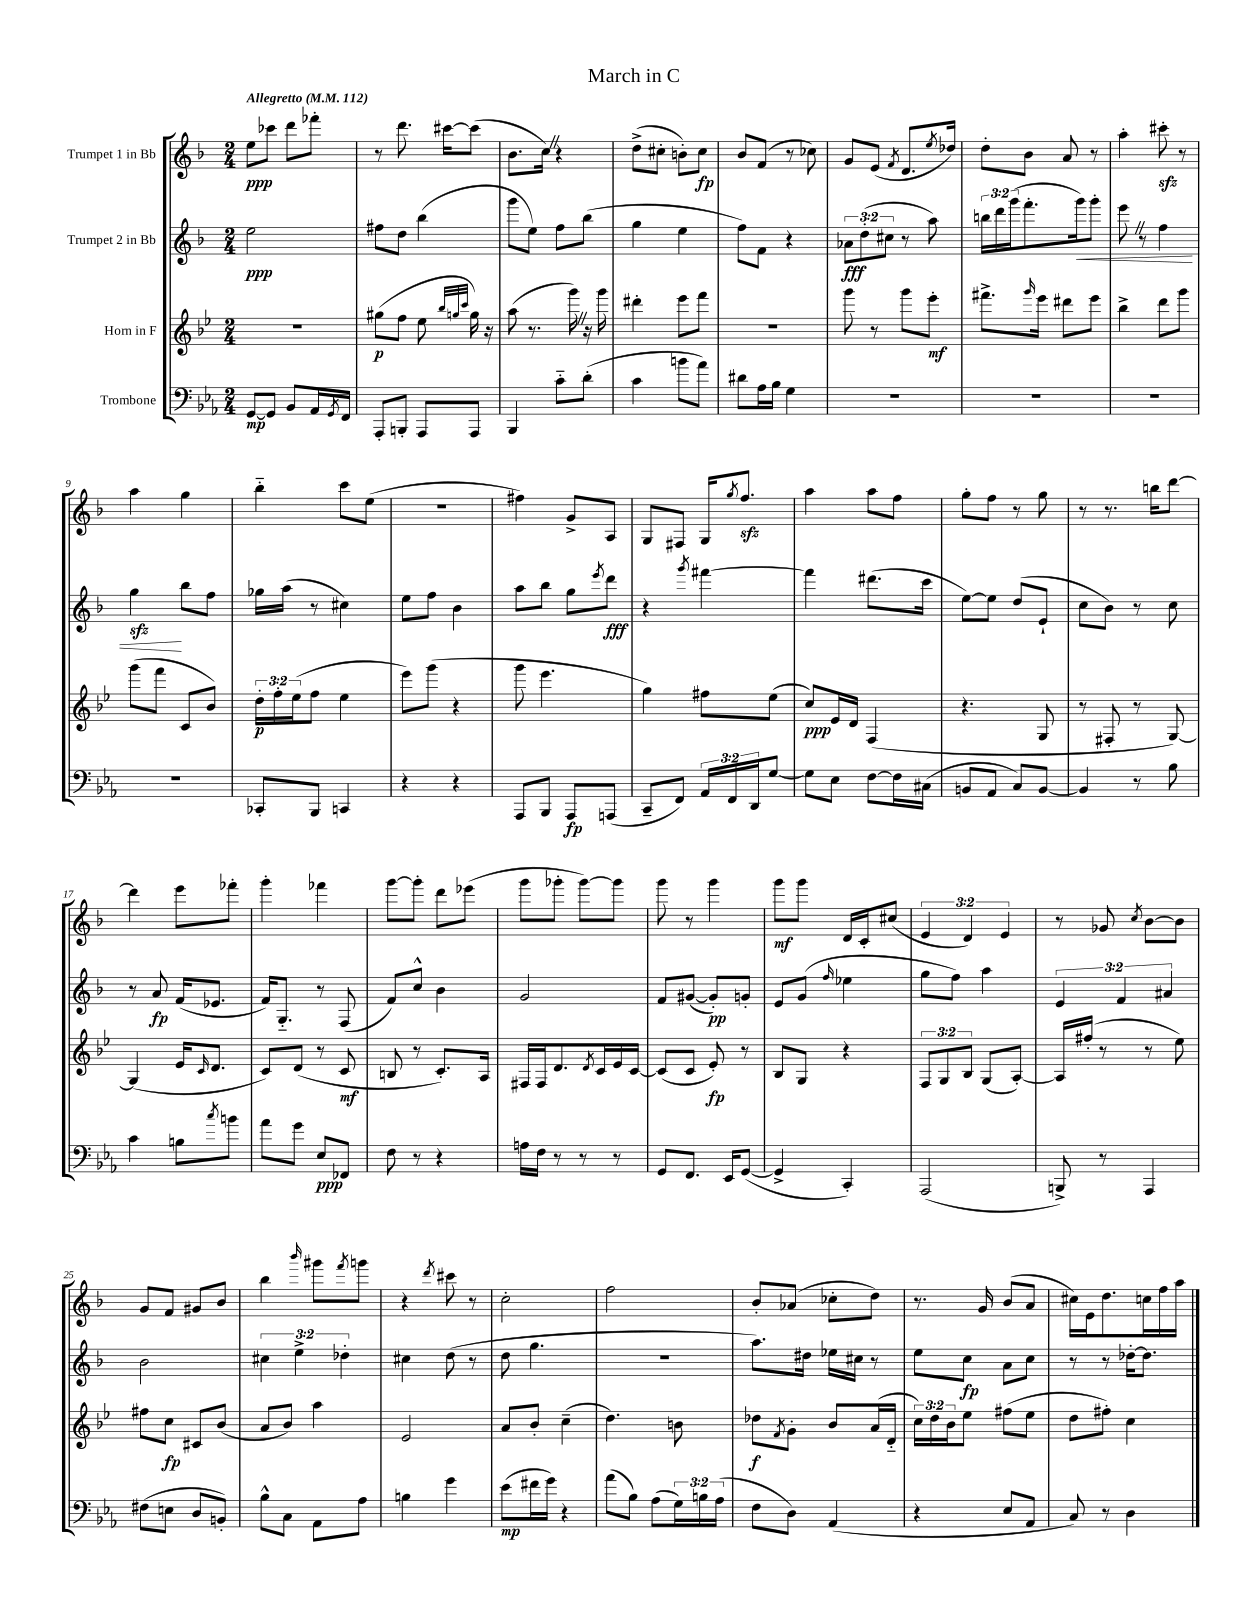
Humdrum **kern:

**kern	**dynam	**kern	**dynam	**kern	**dynam	**kern	**dynam
*part4	*part4	*part3	*part3	*part2	*part2	*part1	*part1
*staff4	*staff4	*staff3	*staff3	*staff2	*staff2	*staff1	*staff1
*I"Trombone	*	*I"Horn in F	*	*I"Trumpet 2 in Bb	*	*I"Trumpet 1 in Bb	*
*clefF4	*	*clefG2	*	*clefG2	*	*clefG2	*
*k[b-e-a-]	*	*k[b-e-]	*	*k[b-]	*	*k[b-]	*
*M2/4	*	*M2/4	*	*M2/4	*	*M2/4	*
*MM112	*	*MM112	*	*MM112	*	*MM112	*
=1	=1	=1	=1	=1	=1	=1	=1
!	!	!	!	!	!	!LO:TX:a:B:t=Allegretto	!
[8GG/L	mp	2r	.	2ee\	ppp	8ee\L	ppp
8GG/J]	.	.	.	.	.	8ccc-X\J	.
8BB-/L	.	.	.	.	.	8ddd\L	.
16AA-/L	.	.	.	.	.	8fff-X'\J	.
8qGG/	.	.	.	.	.	.	.
16FF/JJ	.	.	.	.	.	.	.
=2	=2	=2	=2	=2	=2	=2	=2
8AAA-'/L	.	(8gg#X\L	p	8ff#X\L	.	8r	.
8BBBn'/J	.	8ff\J	.	8dd\J	.	8.ddd\	.
8AAA-/L	.	8ee-\	.	(4bb-\	.	.	.
.	.	.	.	.	.	[16ccc#X\KL	.
.	.	32qqbb-/LLL	.	.	.	.	.
.	.	32qqggn/	.	.	.	.	.
.	.	32qqccc/JJJ	.	.	.	.	.
8AAA-/J	.	16gg\)	.	.	.	(8ccc#\J]	.
.	.	16r	.	.	.	.	.
=3	=3	=3	=3	=3	=3	=3	=3
4BBB-/	.	(8aa\	.	8ggg\L	.	8.b-\L	.
.	.	8.r	.	8ee\J)	.	.	.
.	.	.	.	.	.	16ccZ\Jk)	.
8c\L	.	.	.	8ff\L	.	4r	.
.	.	16gggZ\)	.	.	.	.	.
(8d'\J	.	16r	.	(8bb-\J	.	.	.
.	.	16ggg\	.	.	.	.	.
=4	=4	=4	=4	=4	=4	=4	=4
4c\	.	4ddd#X'\	.	4gg\	.	(8dd^\L	.
.	.	.	.	.	.	8cc#X'\J	.
8bn\L	.	8eee-\L	.	4ee\	.	8bn'\L)	.
8a-\J)	.	8fff\J	.	.	.	8cc#\J	fp
=5	=5	=5	=5	=5	=5	=5	=5
8d#X\L	.	2r	.	8ff\L)	.	8b-/L	.
16A-\L	.	.	.	8f\J	.	(8f/J	.
16B-\JJ	.	.	.	.	.	.	.
4G\	.	.	.	4r	.	8r	.
.	.	.	.	.	.	8cc-X\)	.
=6	=6	=6	=6	=6	=6	=6	=6
2r	.	8ggg\	.	12a-X\L	fff	8g/L	.
.	.	.	.	(12dd'\	.	.	.
.	.	8r	.	.	.	(8e/J	.
.	.	.	.	12cc#X\J	.	.	.
.	.	.	.	.	.	8qf/	.
.	.	8ggg\L	.	8r	.	8.d/L	.
.	.	8eee-'\J	mf	8aa\)	.	.	.
.	.	.	.	.	.	8qee/	.
.	.	.	.	.	.	16dd-X/Jk)	.
=7	=7	=7	=7	=7	=7	=7	=7
2r	.	8.fff#X^\L	.	24bbn\LL	.	8dd'\L	.
.	.	.	.	24ddd\	.	.	.
.	.	.	.	(24ggg\J	.	.	.
.	.	.	.	8.fff'\	.	8b-\J	.
.	.	16qqggg/	.	.	.	.	.
.	.	16eee-\Jk	.	.	.	.	.
.	.	8ddd#X\L	.	.	.	8a/	.
!	!	!	!	!	!LO:HP:b	!	!
.	.	.	.	16ggg\k)	<	.	.
.	.	8eee-\J	.	8ggg'\J	.	8r	.
=8	=8	=8	=8	=8	=8	=8	=8
2r	.	4bb-^\	.	8eeeZ\	.	4aa'\	.
.	.	.	.	8r	.	.	.
.	.	8ddd\L	.	4ff\	.	8ccc#Xzz'\	.
.	.	8ggg\J	.	.	.	8r	.
!!LO:LB:g=z
=9	=9	=9	=9	=9	=9	=9	=9
2r	.	(8ggg\L	.	4ggzz\	.	4aa\	.
.	.	8fff\J	.	.	.	.	.
.	.	8c/L	.	8bb-\L	[	4gg\	.
.	.	8b-/J)	.	8ff\J	.	.	.
=10	=10	=10	=10	=10	=10	=10	=10
8CC-X'/L	.	24dd'\LL	p	16gg-X\LL	.	4bb-\	.
.	.	24ff'\	.	.	.	.	.
.	.	.	.	(16aa\JJ	.	.	.
.	.	(24ee-\J	.	.	.	.	.
8BBB-/J	.	8ff\J	.	8r	.	.	.
4CCn/	.	4ee-\	.	4cc#X\)	.	8ccc\L	.
.	.	.	.	.	.	(8ee\J	.
=11	=11	=11	=11	=11	=11	=11	=11
4r	.	8eee-\L)	.	8ee\L	.	2r	.
.	.	(8ggg\J	.	8ff\J	.	.	.
4r	.	4r	.	4b-\	.	.	.
=12	=12	=12	=12	=12	=12	=12	=12
8AAA-/L	.	8ggg\	.	8aa\L	.	4ff#X\)	.
8BBB-/J	.	4.eee-\	.	8bb-\J	.	.	.
8AAA-/L	fp	.	.	8gg\L	.	8g^/L	.
.	.	.	.	8qeee/	.	.	.
(8AAAn/J	.	.	.	8ddd\J	fff	8A/J	.
=13	=13	=13	=13	=13	=13	=13	=13
8CC~/L	.	4gg\)	.	4r	.	8G/L	.
8FF/J)	.	.	.	.	.	8F#X/J	.
.	.	.	.	8qggg/	.	.	.
24AA-/LL	.	8ff#X\L	.	[4fff#X\	.	16G/KL	.
24FF/	.	.	.	.	.	.	.
.	.	.	.	.	.	8qgg/	.
.	.	.	.	.	.	8.ffzz/J	.
24DD/J	.	.	.	.	.	.	.
[8G/J	.	(8ee-\J	.	.	.	.	.
=14	=14	=14	=14	=14	=14	=14	=14
8G\L]	.	8cc/L)	ppp	4fff#\]	.	4aa\	.
8E-\J	.	16e-/L	.	.	.	.	.
.	.	16d/JJ	.	.	.	.	.
[8F\L	.	(4F/	.	(8.ddd#X\L	.	8aa\L	.
16F\L]	.	.	.	.	.	8ff\J	.
(16C#X\JJ	.	.	.	16ccc\Jk	.	.	.
=15	=15	=15	=15	=15	=15	=15	=15
8BBn/L	.	4.r	.	[8ee\L)	.	8gg'\L	.
8AA-/J	.	.	.	8ee\J]	.	8ff\J	.
8C/L)	.	.	.	(8dd/L	.	8r	.
[8BB/J	.	8G/	.	8e`/J	.	8gg\	.
=16	=16	=16	=16	=16	=16	=16	=16
4BB/]	.	8r	.	8cc\L	.	8r	.
.	.	8F#X'/	.	8b-\J)	.	8.r	.
8r	.	8r	.	8r	.	.	.
.	.	.	.	.	.	16bbn\KL	.
8B-\	.	[8G/)	.	8cc\	.	[8ddd\J	.
!!LO:LB:g=z
=17	=17	=17	=17	=17	=17	=17	=17
4c\	.	(4G/]	.	8r	.	4ddd\]	.
.	.	.	.	8a/	fp	.	.
8Bn\L	.	16e-/KL	.	(16f/KL	.	8eee\L	.
.	.	16qqc/	.	.	.	.	.
.	.	8.d/J	.	8.e-X/J	.	.	.
8qcc/	.	.	.	.	.	.	.
8bn\J	.	.	.	.	.	8fff-X'\J	.
=18	=18	=18	=18	=18	=18	=18	=18
8a-\L	.	8c/L)	.	16f/KL)	.	4ggg'\	.
.	.	.	.	8.G/J	.	.	.
8g\J	.	(8d/J	.	.	.	.	.
8E-/L	ppp	8r	.	8r	.	4fff-X\	.
8FF-X/J	.	8c/	mf	(8F/	.	.	.
=19	=19	=19	=19	=19	=19	=19	=19
8F\	.	8Bn/	.	8f/L)	.	[8ggg\L	.
8r	.	8r	.	8cc^^/J	.	8ggg'\J]	.
4r	.	8.c'/L)	.	4b-\	.	8ddd\L	.
.	.	.	.	.	.	(8eee-X\J	.
.	.	16A/Jk	.	.	.	.	.
=20	=20	=20	=20	=20	=20	=20	=20
16An\LL	.	16F#X/LL	.	2g/	.	8ggg\L	.
16F\JJ	.	16F#/J	.	.	.	.	.
8r	.	8.d/	.	.	.	8ggg-X'\J	.
8r	.	.	.	.	.	[8ggg-\L)	.
.	.	8qd/	.	.	.	.	.
.	.	16c/L	.	.	.	.	.
8r	.	16e-/	.	.	.	8ggg-\J]	.
.	.	[16c/JJ	.	.	.	.	.
=21	=21	=21	=21	=21	=21	=21	=21
8GG/L	.	(8c/L]	.	8f/L	.	8ggg\	.
8.FF/J	.	8c/J	.	([8g#X/J	.	8r	.
.	.	8e-'/)	fp	8g#'/L])	pp	4ggg\	.
16EE-/KL	.	.	.	.	.	.	.
([8GG/J	.	8r	.	8gn'/J	.	.	.
=22	=22	=22	=22	=22	=22	=22	=22
4GG^/]	.	8B-/L	.	8e/L	.	8ggg\L	mf
.	.	8G/J	.	(8g/J	.	8ggg\J	.
.	.	.	.	16qqff/	.	.	.
4CC'/)	.	4r	.	4ee-X\	.	16d/LL	.
.	.	.	.	.	.	16c'/J	.
.	.	.	.	.	.	(8cc#X/J	.
=23	=23	=23	=23	=23	=23	=23	=23
(2AAA-/	.	12F/L	.	8gg\L	.	6e/	.
.	.	12G/	.	.	.	.	.
.	.	.	.	8ff\J)	.	.	.
.	.	12B-/J	.	.	.	6d/)	.
.	.	(8G/L	.	4aa\	.	.	.
.	.	.	.	.	.	6e/	.
.	.	[8A'/J)	.	.	.	.	.
=24	=24	=24	=24	=24	=24	=24	=24
8BBBn^/)	.	16A/LL]	.	6e/	.	8r	.
.	.	(16ff#X'/JJ	.	.	.	.	.
8r	.	8r	.	.	.	8g-X/	.
.	.	.	.	6f/	.	.	.
.	.	.	.	.	.	8qcc/	.
4AAA-/	.	8r	.	.	.	[8b-\L	.
.	.	.	.	6a#X/	.	.	.
.	.	8ee-\)	.	.	.	8b-\J]	.
!!LO:LB:g=z
=25	=25	=25	=25	=25	=25	=25	=25
(8F#X\L	.	8ff#X\L	.	2b-\	.	8g/L	.
8En\J	.	8cc\J	fp	.	.	8f/J	.
8D/L	.	8c#X/L	.	.	.	8g#X/L	.
8BBn'/J)	.	(8b-/J	.	.	.	8b-/J	.
=26	=26	=26	=26	=26	=26	=26	=26
8B-^^\L	.	8a/L	.	6cc#X\	.	4bb-\	.
8C\J	.	8b-/J)	.	.	.	.	.
.	.	.	.	6ee^\	.	.	.
.	.	.	.	.	.	16qqbbb-/	.
8AA-\L	.	4aa\	.	.	.	8ggg#X\L	.
.	.	.	.	6dd-X'\	.	.	.
.	.	.	.	.	.	8qfff/	.
8A-\J	.	.	.	.	.	8gggn\J	.
=27	=27	=27	=27	=27	=27	=27	=27
4Bn\	.	2e-/	.	4cc#X\	.	4r	.
.	.	.	.	.	.	8qddd/	.
4g\	.	.	.	(8dd\	.	8ccc#X\	.
.	.	.	.	8r	.	8r	.
=28	=28	=28	=28	=28	=28	=28	=28
(8e-\L	mp	8a/L	.	8dd\	.	2cc'\	.
16f#X\L	.	8b-'/J	.	4.gg\	.	.	.
16g\JJ)	.	.	.	.	.	.	.
4r	.	(4cc~\	.	.	.	.	.
=29	=29	=29	=29	=29	=29	=29	=29
(8a-\L	.	4.dd\)	.	2r	.	2ff\	.
8B-\J)	.	.	.	.	.	.	.
(8A-\L	.	.	.	.	.	.	.
24G\L)	.	8bn\	.	.	.	.	.
24Bn\	.	.	.	.	.	.	.
(24A-\JJ	.	.	.	.	.	.	.
=30	=30	=30	=30	=30	=30	=30	=30
8F\L	.	8dd-X\L	f	8.aa\L)	.	8b-'/L	.
.	.	8qf/	.	.	.	.	.
8D\J)	.	8g'\J	.	.	.	(8a-X/J	.
.	.	.	.	16dd#X\Jk	.	.	.
(4AA-/	.	8b-/L	.	16ee-X\LL	.	8cc-X'\L	.
.	.	.	.	16cc#X\JJ	.	.	.
.	.	(16a/L	.	8r	.	8dd\J)	.
.	.	16d/JJ	.	.	.	.	.
=31	=31	=31	=31	=31	=31	=31	=31
4r	.	24cc\LL)	.	8ee\L	.	8.r	.
.	.	24dd\	.	.	.	.	.
.	.	24b-\J	.	.	.	.	.
.	.	8ee-\J	.	8cc\J	fp	.	.
.	.	.	.	.	.	16g/	.
8E-/L	.	(8ff#X\L	.	8a\L	.	(8b-/L	.
8AA-/J	.	8ee-\J	.	8cc\J	.	8a/J	.
=32	=32	=32	=32	=32	=32	=32	=32
8C/)	.	8dd\L	.	8r	.	16cc#X\LL)	.
.	.	.	.	.	.	16e\J	.
8r	.	8ff#X'\J)	.	8r	.	8.dd\	.
4D\	.	4cc\	.	[16dd-X'\KL	.	.	.
.	.	.	.	8.dd-\J]	.	16ccn\L	.
.	.	.	.	.	.	16ff\	.
.	.	.	.	.	.	16aa\JJ	.
==	==	==	==	==	==	==	==
*-	*-	*-	*-	*-	*-	*-	*-
